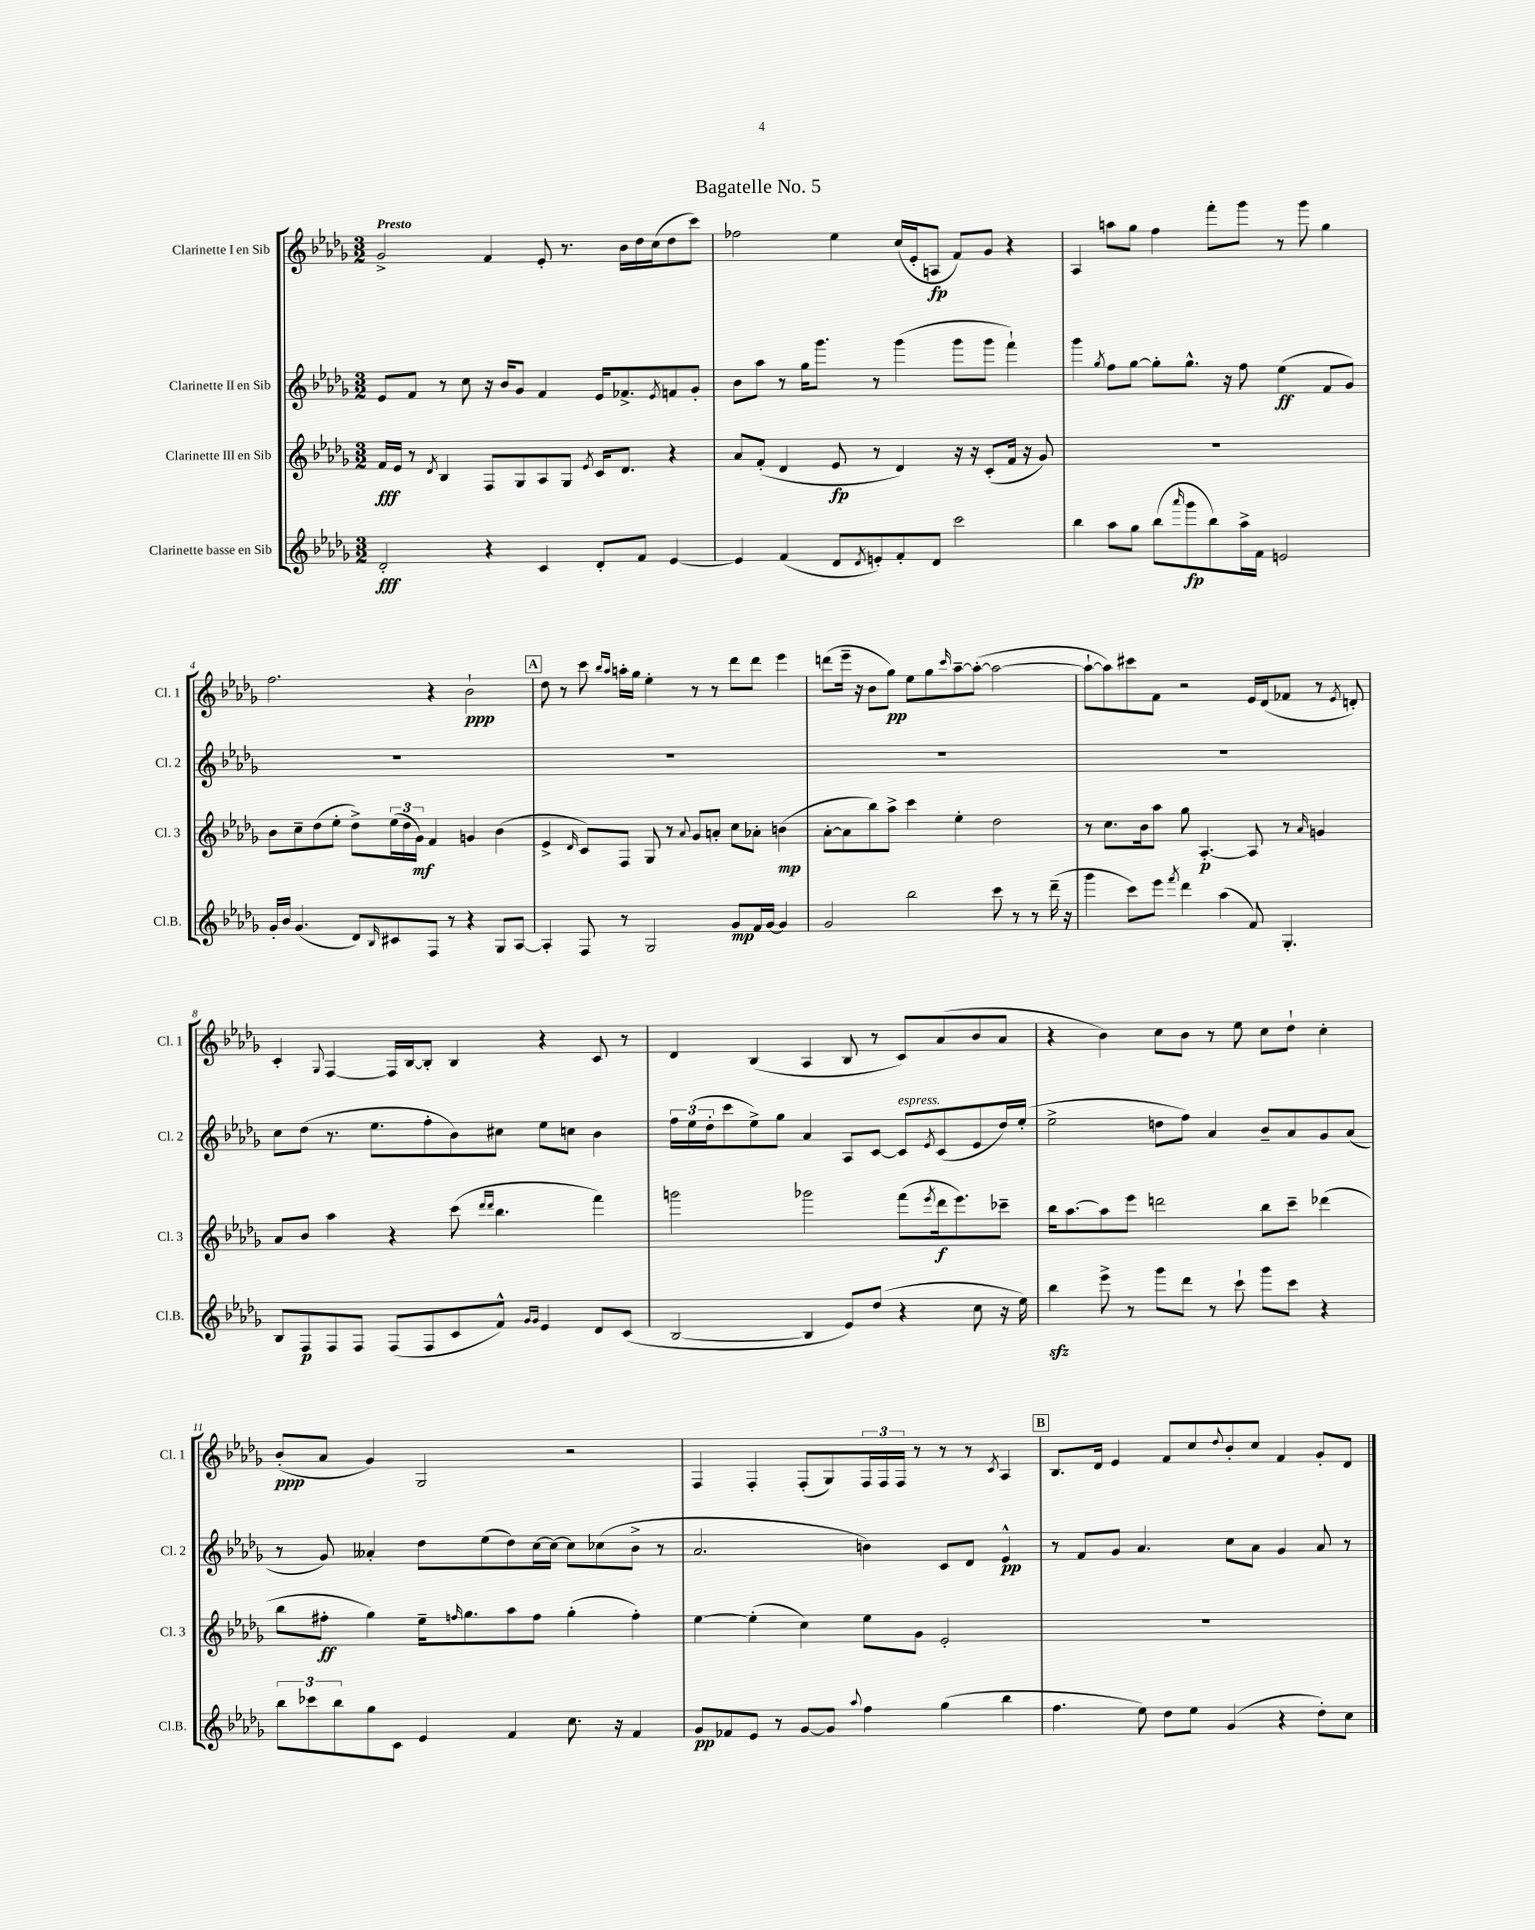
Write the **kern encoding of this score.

**kern	**kern	**kern	**kern
*staff4	*staff3	*staff2	*staff1
*clefG2	*clefG2	*clefG2	*clefG2
*k[b-e-a-d-g-]	*k[b-e-a-d-g-]	*k[b-e-a-d-g-]	*k[b-e-a-d-g-]
*M3/2	*M3/2	*M3/2	*M3/2
2d-'	16f	8e-	2g-^
.	16e-	.	.
.	8r	8f	.
.	8qd-	.	.
.	4B-	8r	.
.	.	8cc	.
4r	8F	16r	4f
.	.	16b-	.
.	8G-	8g-	.
4c	8A-	4f	8e-'
.	8G-	.	8.r
.	8qe-	.	.
8d-'	16c	16e-	.
.	8.d-	8.f-^	16b-
8f	.	.	16dd-
.	.	.	(16cc
.	.	8qe-	.
[4e-	4r	8f	8dd-
.	.	8g-'	8ccc)
=	=	=	=
4e-]	8a-	8b-	2ff-
.	(8f'	8aa-	.
(4f	4d-	8r	.
.	.	16gg-	.
.	.	8.ggg-	.
8d-	8e-	.	4ee-
8qd-	.	.	.
8e')	8r	8r	.
8f'	4d-)	(4ggg-	(16cc
.	.	.	16e-'
8d-	.	.	8A
2ccc	16r	8ggg-	8f)
.	16r	.	.
.	(8c'	8ggg-	8g-
.	16f	4fff`)	4r
.	16r	.	.
.	8g-)	.	.
=	=	=	=
4bb-	1.r	4ggg-	4A-
.	.	8qgg-	.
8aa-	.	8ff	8aa
8gg-	.	[8gg-	8gg-
(8bb-	.	8gg-']	4ff
16qqaaa-	.	.	.
8ggg-	.	8.gg-^^	.
8bb-)	.	.	8fff'
.	.	16r	.
16aa-^	.	8ff	8ggg-
16f	.	.	.
2e	.	(4ee-	8r
.	.	.	8ggg-
.	.	8f	4gg-
.	.	8g-)	.
=	=	=	=
16g-'	8b-	1.r	2.ff
16b-	.	.	.
(4.g-	8cc~	.	.
.	(8dd-	.	.
.	8ee-'	.	.
8d-)	8dd-^)	.	.
16qqB-	.	.	.
8c#	(24ee-	.	.
.	24dd-	.	.
.	24g-)	.	.
8F	4f	.	4r
8r	.	.	.
4r	4g	.	2b-`
8G-	(4b-	.	.
[8A-	.	.	.
=	=	=	=
4A-']	4e-^	1.r	8dd-
.	.	.	8r
.	16qqd-	.	.
8F	8c)	.	8ccc
.	.	.	16qqbb-
.	.	.	16qqaa-
8r	8F	.	16aa'
.	.	.	16gg-
2G-	8G-	.	4ee-'
.	8r	.	.
.	8qqa-	.	.
.	8g-	.	8r
.	8a'	.	8r
8g-	8cc	.	8ddd-
16f	8a-'	.	8ddd-
[16g-	.	.	.
4g-]	(4b	.	4eee-
=	=	=	=
2g-	[8a-'	1.r	(8ddd
.	8a-]	.	16eee-~
.	.	.	16r
.	8bb-)	.	8b-
.	8aa-^	.	8gg-)
2bb-	4ccc	.	8ee-
.	.	.	8gg-
.	.	.	16qqccc
.	4ee-'	.	[8aa-~
.	.	.	(8aa-'_
8ccc	2dd-	.	2aa-_
8r	.	.	.
8r	.	.	.
(16ddd-~	.	.	.
16r	.	.	.
=	=	=	=
4ggg-	8r	1.r	8aa-`_
.	8.cc	.	8aa-])
8ccc)	.	.	8ccc#
.	16b-	.	.
8eee-	8aa-	.	8f
8qfff	.	.	.
4ddd-	8gg-	.	2r
.	[4.A-'	.	.
(4aa-	.	.	.
8f)	8A-]	.	16e-
.	.	.	(16d-
4.G-'	8r	.	8f-
.	16qqa-	.	.
.	4g	.	8r
.	.	.	8qe-
.	.	.	8d')
=	=	=	=
8B-	8a-	8cc	4c'
8F	8b-	(8dd-	.
.	.	.	8qqG-
8F	4aa-	8.r	[4F
8F	.	.	.
.	.	8.ee-	.
(8F	4r	.	16F]
.	.	.	[16B-
8F	.	8ff'	8B-']
8c	(8ccc	8b-)	4B-
.	16qqddd-	.	.
.	16qqddd-	.	.
8f^^)	4.bb-	8cc#	.
16qqg-	.	.	.
16qqg-	.	.	.
4e-	.	8ee-	4r
.	.	8cc	.
8d-	4fff)	4b-	8c
(8c	.	.	8r
=	=	=	=
[2B-	2ggg	24ff	4d-
.	.	(24ee-	.
.	.	24dd-'	.
.	.	8ccc	.
.	.	8ee-^)	(4B-
.	.	8gg-	.
4B-]	2ggg-	4a-	4A-
8e-)	.	8A-	8B-
(8dd-	.	[8c	8r
4r	(8fff	8c]	8c)
.	8qeee-	8qe-	.
.	16ddd-	(8c	(8a-
.	8.eee-)	.	.
8cc	.	8e-	8b-
16r	8ccc-~	16dd-)	8a-
16ee-)	.	(16ee-'	.
=	=	=	=
4bb-	16bb-	2ee-^	4r
.	[8.aa-	.	.
8eee-^	8aa-]	.	4b-)
8r	8eee-	.	.
8ggg-	2ddd	8dd	8cc
8ddd-	.	8ff)	8b-
8r	.	4a-	8r
8ccc`	.	.	8ee-
8ggg-	8bb-	8b-~	8cc
8ccc	8ccc~	8a-	8dd-`
4r	(4ddd-	8g-	4cc'
.	.	(8a-	.
=	=	=	=
12bb-	8bb-	8r	(8b-'
12ccc-	.	.	.
.	8ff#'	8g-)	8a-
12bb-	.	.	.
8gg-	4gg-)	4a--'	4g-)
8c	.	.	.
4e-	16ee-~	8dd-	2G-
.	16qqff	.	.
.	8.gg-	.	.
.	.	(8ee-	.
4f	8aa-	8dd-)	.
.	8ff	[16cc	.
.	.	16cc_	.
8.cc	(4gg-'	8cc]	2r
.	.	(8cc-	.
16r	.	.	.
4f	4ff')	8b-^	.
.	.	8r	.
=	=	=	=
8g-	[4ee-	2.a-	4F
8f-	.	.	.
8e-	(4ee-']	.	4F'
8r	.	.	.
[8g-	4cc)	.	(8F'
8g-]	.	.	8G-)
8qqaa-	.	.	.
4ff	8ee-	4b)	24F
.	.	.	24F
.	.	.	24F
.	8g-	.	8r
(4gg-	2e-'	8c	8r
.	.	8d-	8r
.	.	.	8qc
4bb-	.	4e-^^	4A-
=	=	=	=
4.ff	1.r	8r	8.B-
.	.	8f	.
.	.	.	16d-
.	.	8g-	4e-
8ee-)	.	4.a-	.
8dd-	.	.	8f
8ee-	.	.	8cc
.	.	.	8qqdd-
(4g-	.	8cc	8b-'
.	.	8a-	8cc
4r	.	4g-	4f
8dd-')	.	8a-	8g-'
8cc	.	8r	8d-
==	==	==	==
*-	*-	*-	*-
